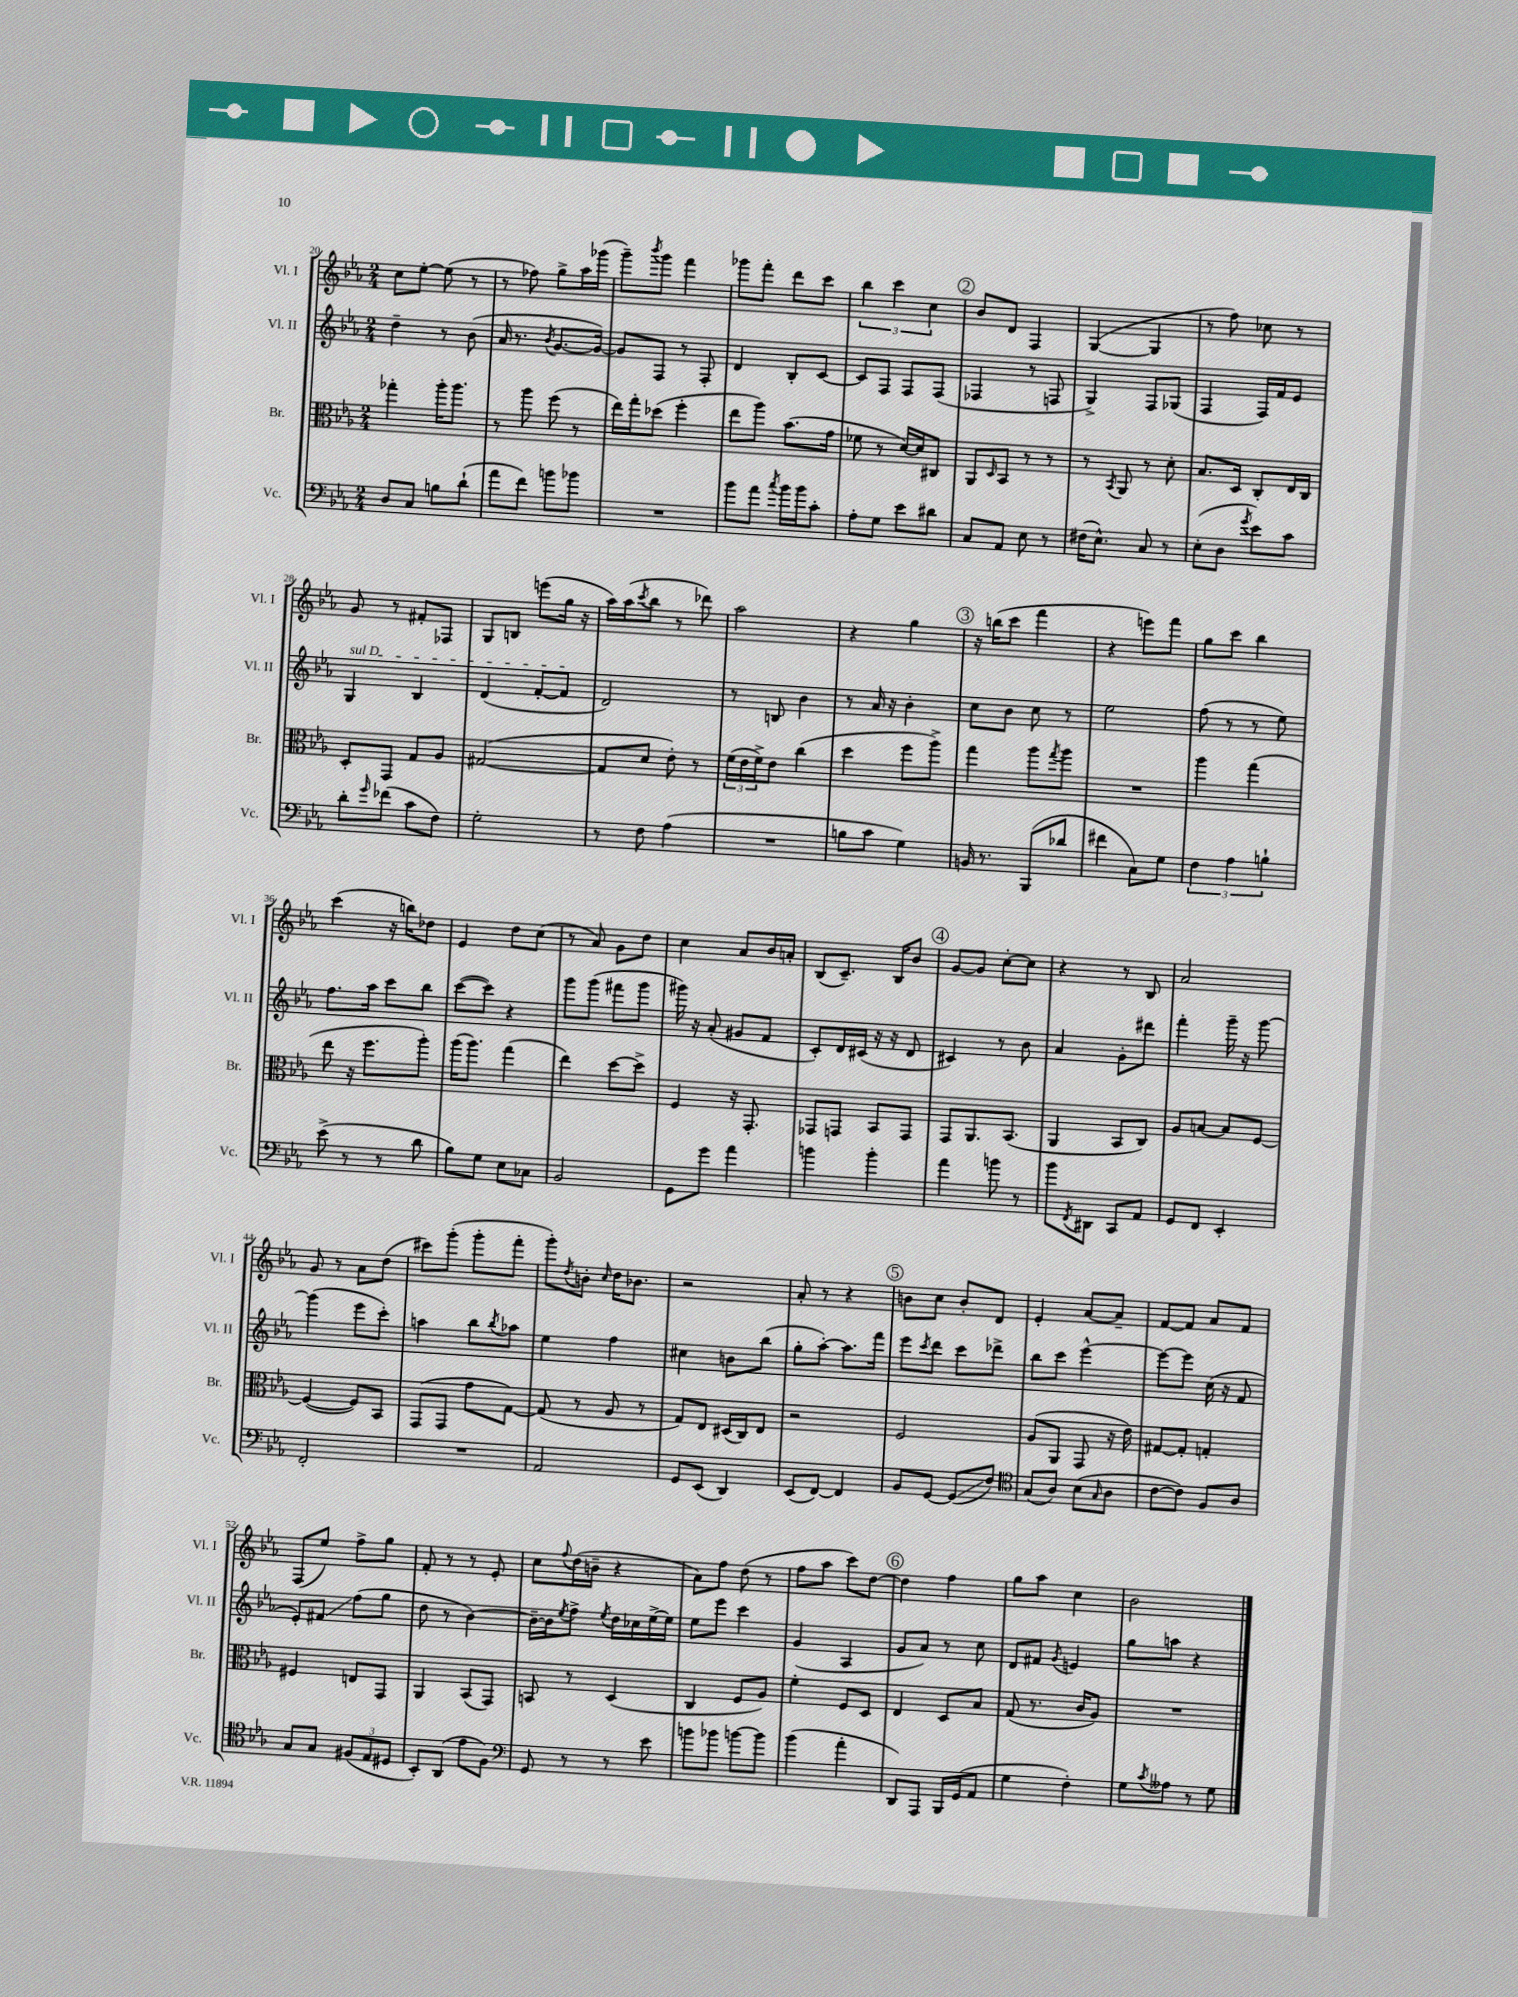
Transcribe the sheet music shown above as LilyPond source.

<<
\new StaffGroup <<
\new Staff = "s0" \with { instrumentName = "Vl. I" shortInstrumentName = "Vl. I" } {
    \clef treble \key ees \major \numericTimeSignature \time 2/4
    c''8 ees''8~-. ees''8( r8 |
    r8 fes''8) g''8-> aes''16 ges'''16( |
    g'''8--) \acciaccatura { bes'''8 } g'''8 f'''4 |
    ges'''8 f'''8-. d'''8 c'''8 |
    \tuplet 3/2 { bes''4 c'''4 c''4 } |
    \mark \markup { \circle "2" } bes'8 d'8 f4 |
    g4~( g4 |
    r8 f''8) ces''8 r8 |
    g'8 r8 fis'8-. fes8 |
    g8 b8 e'''8( g''16 r16 |
    aes''16) aes''16( \acciaccatura { c'''8 } bes''8 r8 des'''8) |
    aes''2 |
    r4 g''4 |
    \mark \markup { \circle "3" } r16 b''16( c'''8 f'''4 |
    r4 e'''8) f'''8 |
    g''8 c'''8 bes''4 |
    c'''4( r16 b''16) des''8 |
    ees'4 d''8 c''8( |
    r8 aes'8) g'8 d''8 |
    c''4 aes'8 bes'16 a'16-. |
    bes8( c'8.--) bes16 bes'8 |
    \mark \markup { \circle "4" } g'8~ g'8 c''8~-. c''8 |
    r4 r8 bes8 |
    aes'2 |
    g'8 r8 aes'8 d''8( |
    cis'''8) g'''8-.( g'''8-. f'''8-. |
    g'''8-.) \acciaccatura { d''8 } b'8-. \grace { c''16 } d''16 bes'8. |
    r2 |
    aes'8-. r8 r4 |
    \mark \markup { \circle "5" } b'8 c''8 b'8-. d'8 |
    ees'4-. aes'8~ aes'8-- |
    f'8~ f'8 aes'8 f'8 |
    f8( ees''8) f''8-> g''8 |
    f'8-. r8 r8 ees'8-. |
    c''8 \appoggiatura { f''8 } d''16( b'16-- r4 |
    aes'8) f''8 d''8( r8 |
    f''8 aes''8 c'''8) d''8~ |
    \mark \markup { \circle "6" } d''4 f''4 |
    g''8 aes''8 c''4 |
    bes'2 \bar "|." |
}
\new Staff = "s1" \with { instrumentName = "Vl. II" shortInstrumentName = "Vl. II" } {
    \clef treble \key ees \major \numericTimeSignature \time 2/4
    d''4-- r8 bes'8( |
    aes'16 r8. \acciaccatura { bes'8 } g'8.~ g'16~) |
    g'8 f8 r8 f8-. |
    d'4 bes8-. c'8~ |
    c'8 f8 f8 f8( |
    \mark \markup { \circle "2" } fes4 r8 f8 |
    g4->) f8 ges8( |
    f4 f16) f'16 ees'8 |
    \once \override TextSpanner.bound-details.left.text = \markup { \italic "sul D" } g4\startTextSpan bes4 |
    d'4( f'8~-. f'8\stopTextSpan |
    d'2) |
    r8 b8 bes'4 |
    r8 aes'16 r16 bes'4-. |
    \mark \markup { \circle "3" } c''8 bes'8 c''8 r8 |
    ees''2 |
    f''8( r8 r8 ees''8) |
    f''8. aes''16 c'''8 bes''8 |
    c'''8~( c'''8) r4 |
    g'''8 g'''8( fis'''8 g'''8 |
    gis'''16) r16 aes'8-.( gis'8 f'8 |
    c'8-.) d'16 cis'16( r16 r16 d'8 |
    \mark \markup { \circle "4" } cis'4) r8 bes'8 |
    aes'4 g'8-. dis'''8 |
    f'''4-. g'''16-- r16 g'''8~ |
    g'''4( ees'''8 c'''8-.) |
    a''4 bes''8 \acciaccatura { bes''8 } aes''8 |
    ees''4 f''4 |
    cis''4 b'8 bes''8( |
    g''8-. aes''8~-.) aes''8. f'''16 |
    \mark \markup { \circle "5" } ees'''8 \acciaccatura { c'''8 } d'''8 c'''8 des'''8-> |
    bes''8 c'''8 ees'''4~-^ |
    ees'''8~ ees'''8 c''16( r16 f'8 |
    ees'8-.) fis'8\glissando f''8( g''8 |
    d''8 r8 bes'4~) |
    bes'16~-- bes'16 \acciaccatura { ees''8 } f''8-> \acciaccatura { ees''8 } d''16 ces''16 ees''16~-> ees''16 |
    ees''8 ees'''8 c'''4 |
    g'4( aes4 |
    \mark \markup { \circle "6" } g'8 aes'8) r8 c''8 |
    d'8 fis'8 \acciaccatura { g'8 } e'4 |
    g''8 a''8 r4 \bar "|." |
}
\new Staff = "s2" \with { instrumentName = "Br." shortInstrumentName = "Br." } {
    \clef alto \key ees \major \numericTimeSignature \time 2/4
    ges''4-. aes''16-. aes''8. |
    r8 aes''8 f''8( r8 |
    ees''16) g''16-. des''8( f''4-. |
    ees''8 aes''8) bes'8.( g'16 |
    fes'8 r8 d'16~) d'16 cis8 |
    \mark \markup { \circle "2" } aes,8 \grace { d16 } bes,8 r8 r8 |
    r8 \acciaccatura { bes,8 } aes,8 r8 d'8-. |
    bes8. d16 c8-. ees16 c16 |
    d8-. g,8 g8 aes8 |
    gis2~( |
    gis8 d'8 ees'8-.) r8 |
    \tuplet 3/2 { f'16( ees'16 f'16->) } ees'8 c''4( |
    d''4 f''8 aes''8->) |
    \mark \markup { \circle "3" } g''4 aes''8 \acciaccatura { g''8 } aes''8 |
    R2 |
    aes''4 g''4( |
    ees''8 r16 f''8. aes''8-.) |
    aes''16( aes''8.) g''4( |
    ees''4) d''8~ d''8-> |
    f4 r16 g,8.-. |
    ges,8 g,8 bes,8 g,8 |
    \mark \markup { \circle "4" } g,8 aes,8. bes,8.( |
    aes,4 bes,8 c8) |
    aes8 b8~ b8 f8~ |
    f4~( f8) bes,8 |
    g,8( g,8 g'8 g8~) |
    g8( r8 aes8 r8 |
    g8) ees8 dis16( c16) ees8 |
    r2 |
    \mark \markup { \circle "5" } f2 |
    aes8( aes,8 g,8 r16 ees'16) |
    gis8~ gis8-. g4-. |
    fis4 e8 g,8 |
    aes,4 bes,8( g,8) |
    b,8 r8 d4( |
    c4 f8 aes8) |
    f'4-. f8 d8 |
    \mark \markup { \circle "6" } ees4 d8 bes8 |
    g8( r8. c'16 aes8) |
    R2 \bar "|." |
}
\new Staff = "s3" \with { instrumentName = "Vc." shortInstrumentName = "Vc." } {
    \clef bass \key ees \major \numericTimeSignature \time 2/4
    d8 c8 b8 d'8-!( |
    aes'8 f'8) b'8 bes'8 |
    R2 |
    bes'8 aes'8 \acciaccatura { c''8 } bes'16 bes'16 c'8-. |
    aes8-. g8 ees'8 dis'8 |
    \mark \markup { \circle "2" } c8 aes,8 ees8 r8 |
    fis16( ees8.-^) c8 r8 |
    ees8-.( d8 \acciaccatura { g'8 } ees'8) c'8 |
    d'8-. \grace { g'16 } fes'8( c'8 f8) |
    g2-. |
    r8 f8 aes4( |
    R2 |
    b8 c'8 g4) |
    \mark \markup { \circle "3" } b,16 r8. bes,,8( des'8 |
    fis'4 c8) g8 |
    \tuplet 3/2 { f4 aes4 b4-! } |
    ees'8->( r8 r8 d'8 |
    bes8) g8 ees8 ces8 |
    bes,2 |
    g,8 g'8 aes'4 |
    b'4 b'4-. |
    \mark \markup { \circle "4" } aes'4 b'8 r8 |
    bes'8 \acciaccatura { f,8 } dis,8 c,8 aes,8 |
    g,8 f,8 ees,4-. |
    f,2-. |
    R2 |
    aes,2 |
    g,8 ees,8( d,4) |
    ees,8( f,8~) f,4 |
    \mark \markup { \circle "5" } bes,8 g,8~ g,8\glissando( f8) |
    \clef tenor g8( aes8) bes8( \grace { g16 } aes8 |
    c'8~ c'8) f8 aes8 |
    g8 g8 \tuplet 3/2 { fis8( ees8 dis8 } |
    bes,8-.) aes,8( ees'8 f8) |
    \clef bass g,8 r8 r8 ees'8 |
    b'8 bes'8 b'8~ b'8 |
    bes'4( aes'4-. |
    \mark \markup { \circle "6" } d,8) aes,,8 bes,,16 g,16( aes,8 |
    g4 f4-.) |
    g8 \acciaccatura { c'8 } aeses8 r8 g8 \bar "|." |
}
>>
>>
\layout { \context { \Score currentBarNumber = #20 } }
